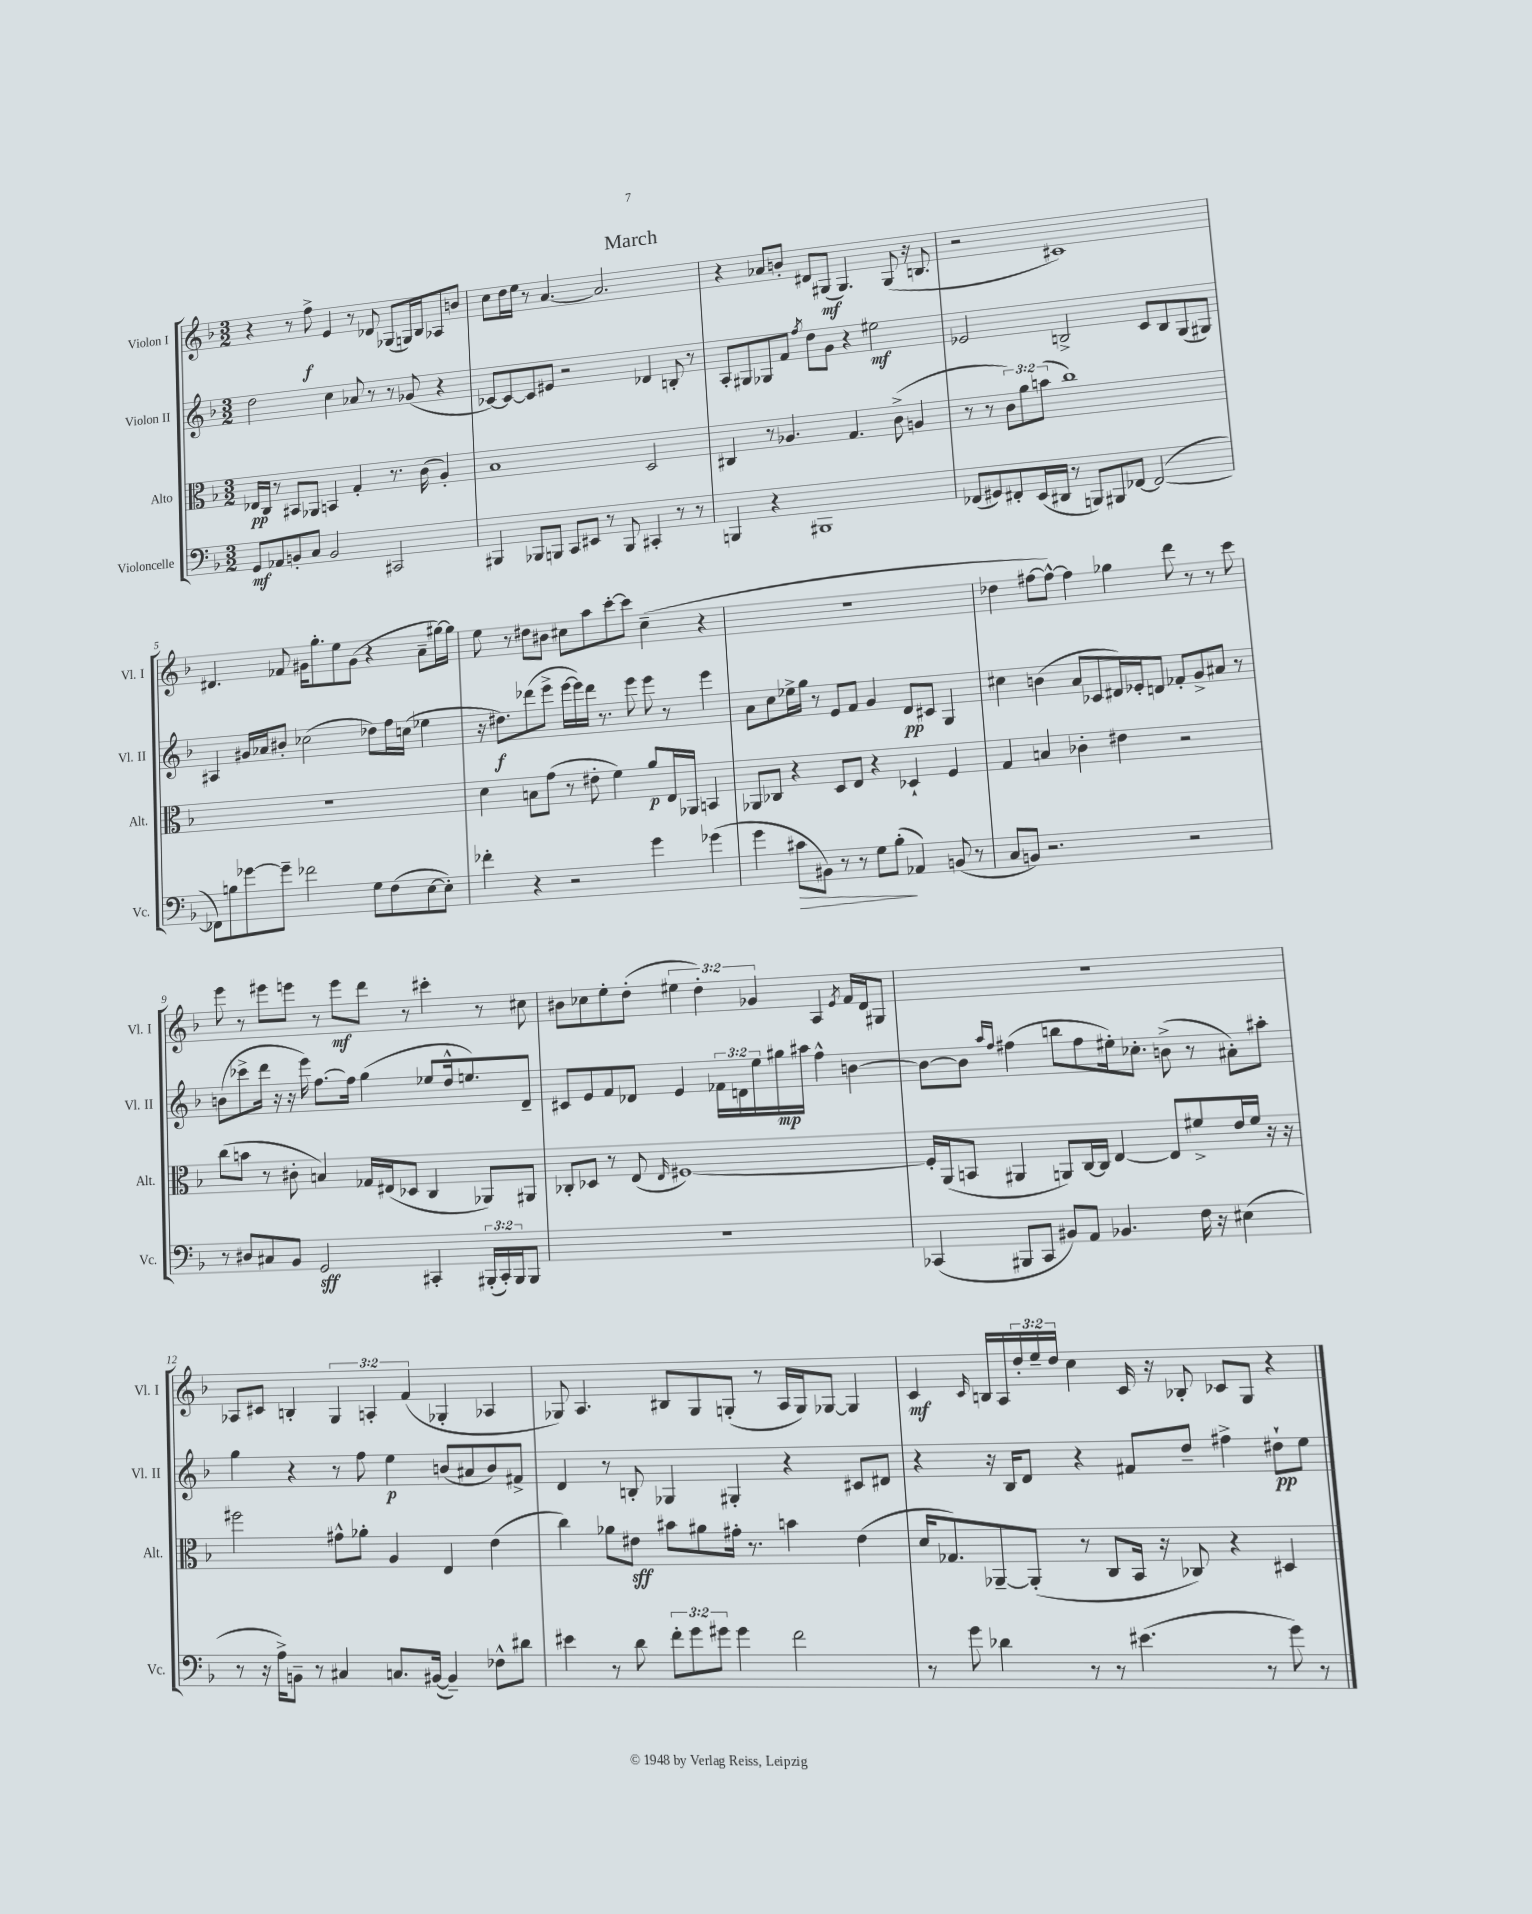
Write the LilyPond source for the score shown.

\header { title = "March" }
<<
\new StaffGroup <<
\new Staff = "s0" \with { instrumentName = "Violon I" shortInstrumentName = "Vl. I" } {
    \clef treble \key f \major \numericTimeSignature \time 3/2 \override Staff.TupletNumber.text = #tuplet-number::calc-fraction-text
    r4 r8 f''8->\f e'4 r8 des'8 ges8( g16) bes16 aes8 b'8 |
    c''8 d''16 e''16 r8 a'4.~ a'2. |
    r4 aes'8 b'8-. dis'8 gis8\mf( gis4.) gis8( r16 b8. |
    r2 cis'1) |
    dis'4. fes'8 gis'16 g''8.-. e''8 gis'8( r4 a'8-- gis''16~) gis''16 |
    e''8 r8 dis''8 bis'8 cis''8 a''8 c'''8~-. c'''8 cis''4--( r4 |
    R1. |
    des''4 fis''8~ fis''8~-^) fis''4 ges''4 d'''8 r8 r8 c'''8 |
    e'''8 r8 eis'''8 e'''8 r8 e'''8\mf d'''8 r8 cis'''4-. r8 cis''8 |
    bis'8 ces''8 e''8-. d''8-.( \tuplet 3/2 { eis''4 d''4-.) ges'4 } a4 \acciaccatura { e'8 } f'16 d'16 gis8 |
    R1. |
    aes8 cis'8 b4-. \tuplet 3/2 { g4 a4-. f'4( } ges4-. aes4 |
    ges8) a4. bis8 ges8 g8-.( r8 a16 g16) ges8~ ges4 |
    c'4\mf \grace { c'16 } b16 a16 \tuplet 3/2 { d''16-. e''16-- d''16 } c''4 c'16 r16 bes8-. ces'8 g8 r4 \bar "|." |
}
\new Staff = "s1" \with { instrumentName = "Violon II" shortInstrumentName = "Vl. II" } {
    \clef treble \key f \major \numericTimeSignature \time 3/2 \override Staff.TupletNumber.text = #tuplet-number::calc-fraction-text
    d''2 c''4 aes'8 r8 r8 ges'8( r4 |
    ces'8~) ces'8~ ces'8 eis'8 r2 des'4 b8-. r8 |
    a8-. gis8 ges8 f'8 \acciaccatura { f''8 } d''8 g'8 r4 eis''2\mf |
    ees'2 b2-> c'8 b8 g8( gis8) |
    ais4 gis'16 aes'16 bis'8-. ces''2( des''8) f''16 c''16( ees''4 |
    r16 dis''8.\f) des'''8( e'''8-> e'''16~ e'''16) des'''16 r8. e'''8 e'''8 r8 e'''4 |
    a'8 c''8 ees''16-> g''16 r8 e'8 f'8 g'4 d'8\pp cis'8 g4 |
    cis''4 b'4( a'8 ces'8 dis'16) ees'16-. d'8 fes'8-. g'8-> ais'8 r8 |
    b'8( ces'''8-> d'''16 r16 r16 e'''16) f''8.~ f''16 g''4( ees''8 d''16-^ e''8.) d'8-- |
    cis'8 e'8 f'8 des'8 e'4 \tuplet 3/2 { fes'16 d'16 e''16 } gis''16\mp ais''16 f''4-^ b'4~ |
    b'8~ b'8 \grace { a''16 f''16 } fis''4( b''8 fis''8 eis''16-.) ces''8.-. b'8->( r8 ais'8-.) ais''8-. |
    g''4 r4 r8 f''8 e''4\p b'8( ais'8 b'8) fis'8-> |
    d'4 r8 b8-. ges4 gis4-. r4 cis'8 dis'8 |
    r4 r16 bes16 d'8 r4 fis'8 d''8-- fis''4-> dis''8-!\pp e''8 \bar "|." |
}
\new Staff = "s2" \with { instrumentName = "Alto" shortInstrumentName = "Alt." } {
    \clef alto \key f \major \numericTimeSignature \time 3/2 \override Staff.TupletNumber.text = #tuplet-number::calc-fraction-text
    ees16\pp c16 r8 bis,8 aes,8 b,4 g4-. r8. c'16( a4-.) |
    bes1 d2 |
    cis4 r8 aes4. g4. c'8->( a4 |
    r8 r8 \tuplet 3/2 { c'8) a'8 b'8( } c''1) |
    R1. |
    d'4 b8 g'8( r8 eis'8-. f'4) a'8\p e16 aes,16 b,4 |
    aes,8 ces8 r4 d8 e8 r4 des4-! f4 |
    g4 b4 ces'4-. eis'4 r2 |
    c''8( b'8 r8 cis'8-. b4) ges16 eis16( des8 c4 aes,8) ais,8 |
    ces8-. des8 r8 e8( \grace { e16 } fis1~) |
    fis16-. a,16( b,8 ais,4 a,8) c16~ c16 e4~ e8 fis'8-> e'16 fis'16 r16 r16 |
    fis''2 gis'8-^ aes'8-. a4 e4 e'4( |
    c''4) aes'8 eis'8\sff bis'8 ais'8 gis'16-. r8. b'4 eis'4( |
    d'16 ges8.) aes,8~-- aes,8-.( r8 c8 bes,16 r16 ces8) r4 dis4 \bar "|." |
}
\new Staff = "s3" \with { instrumentName = "Violoncelle" shortInstrumentName = "Vc." } {
    \clef bass \key f \major \numericTimeSignature \time 3/2 \override Staff.TupletNumber.text = #tuplet-number::calc-fraction-text
    g,8\mf aes,8 b,8-. c8 b,2 cis,2 |
    bis,,4 bes,,8 b,,8 c,8 eis,8 r8 b,,8 cis,4-. r8 r8 |
    b,,4 r4 bis,,1 |
    fes,8( gis,8) fis,8-. e,16( dis,16 r8 b,,8) bis,,8 fes,8~ fes,2~( |
    fes,8) b8 ges'8~ ges'8-- fes'2 g8 f8( e8~ e8-.) |
    fes'4-. r4 r2 g'4 ges'4( |
    g'4 cis'8\> bis,8) r8 r8 g8 bes8-.\!( aes,4) b,8( r8 |
    c8 b,8) r2. r2 |
    r8 dis8 cis8 bes,8 g,2\sff cis,4-. \tuplet 3/2 { bis,,16-.( cis,16-.) bis,,16 } bis,,8 |
    R1. |
    ces,4( bis,,8 ces,8 bis,8) a,8 bes,4. f16 r16 eis4( |
    r8 r16 a16->) b,8-- r8 cis4 c8. bis,16~( bis,4--) fes8-^ dis'8 |
    eis'4 r8 d'8 \tuplet 3/2 { f'8-. g'8 gis'8 } gis'4 f'2 |
    r8 g'8 des'4 r8 r8 eis'4.( r8 g'8) r8 \bar "|." |
}
>>
>>
